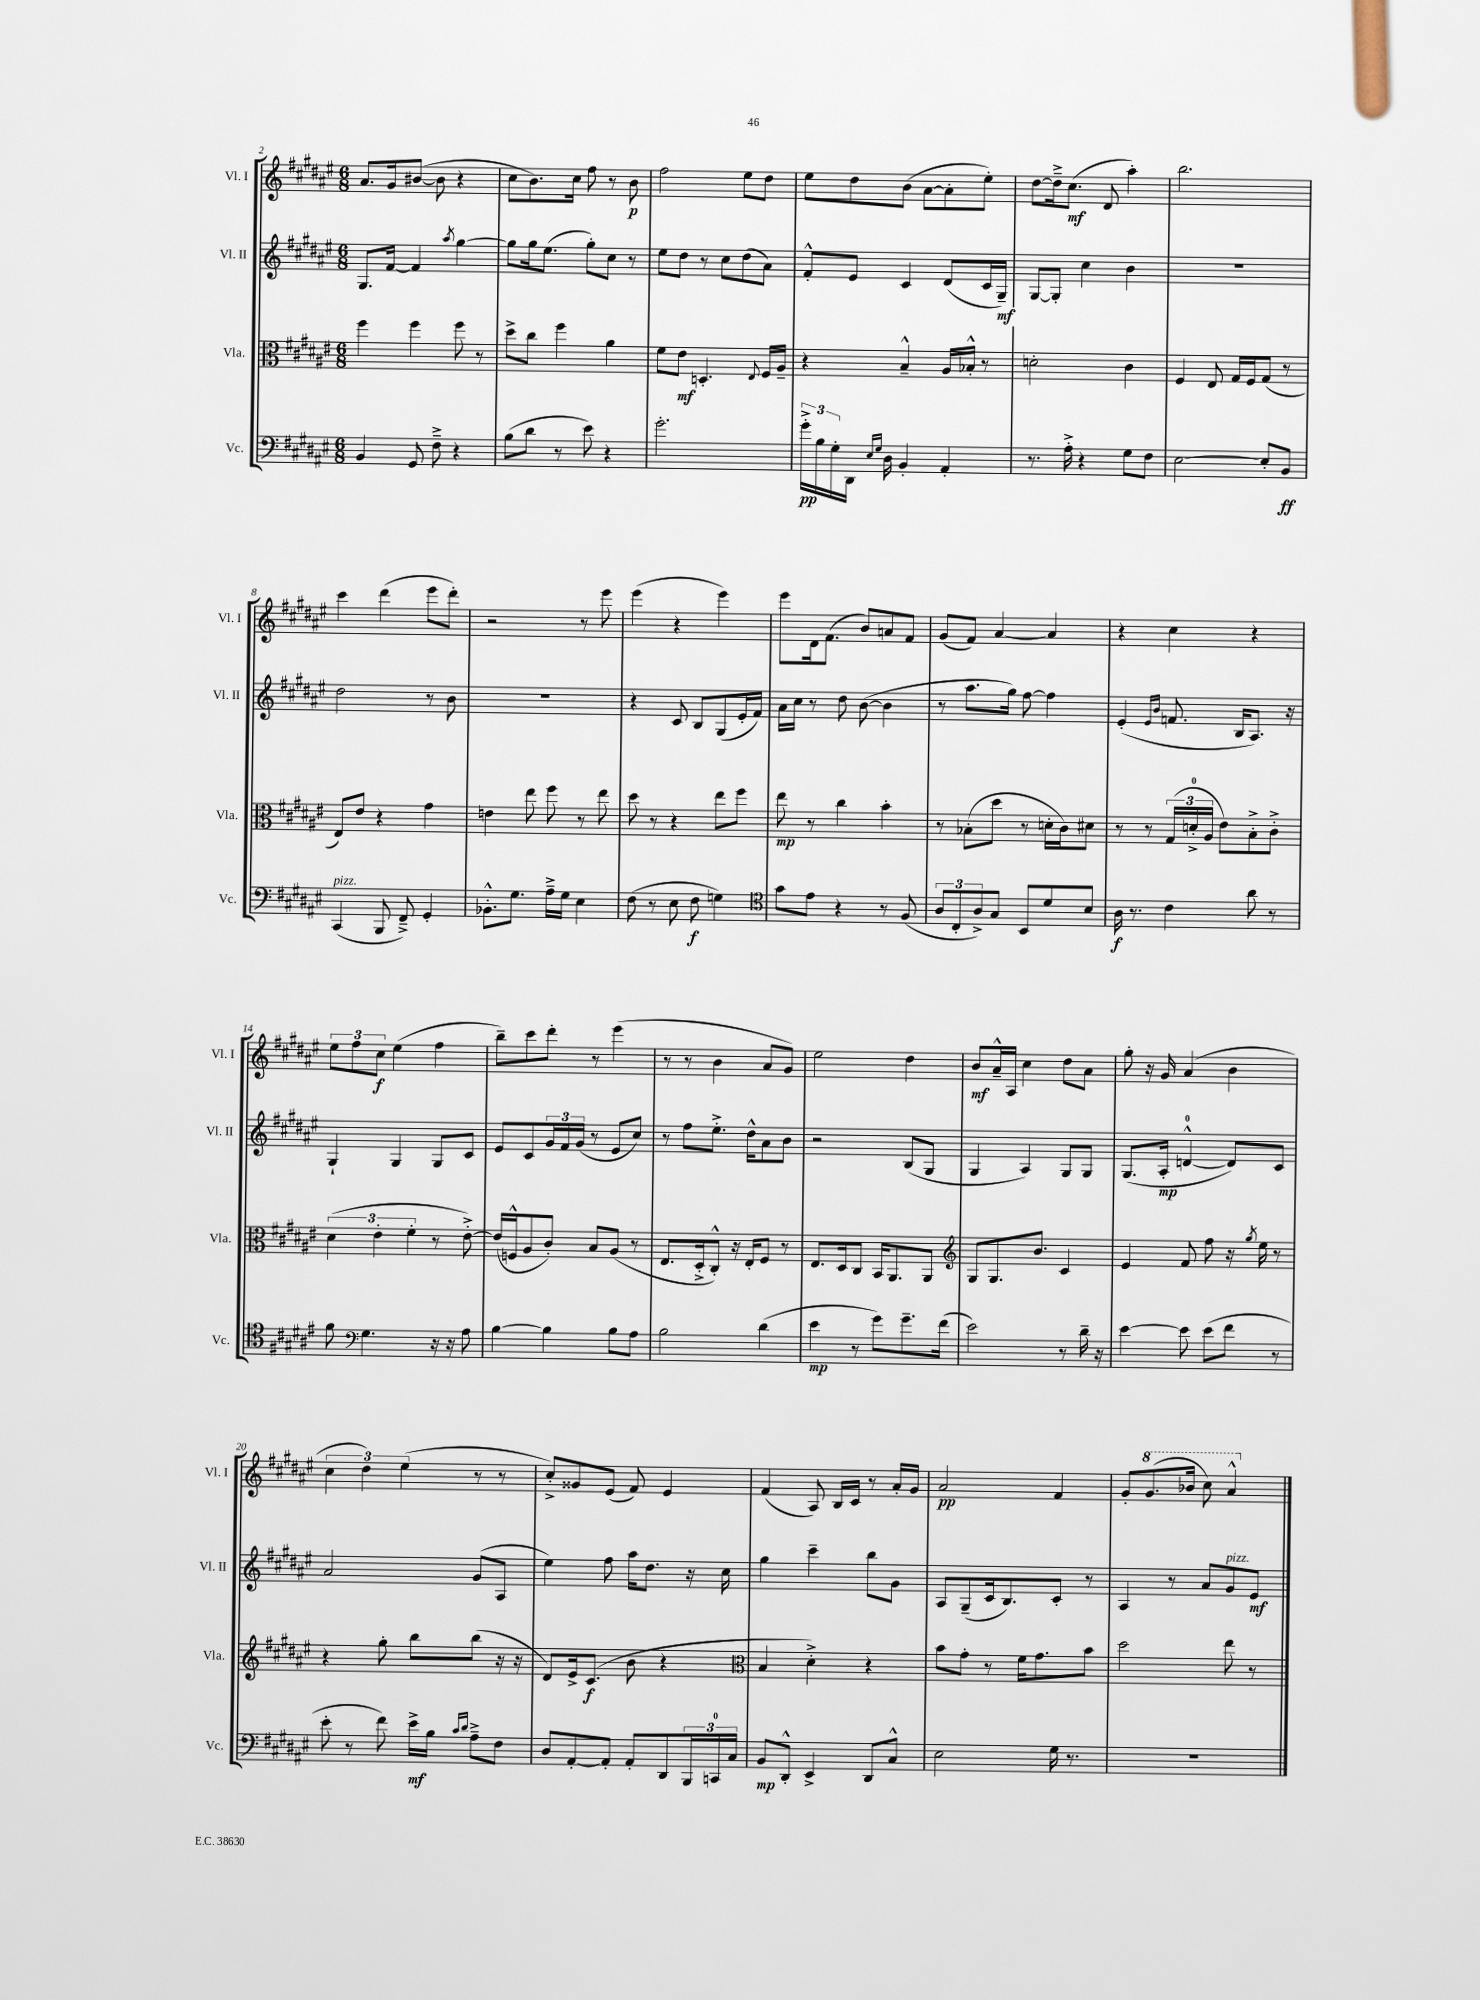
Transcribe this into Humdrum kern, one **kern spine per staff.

**kern	**dynam	**kern	**dynam	**kern	**dynam	**kern	**dynam
*part4	*part4	*part3	*part3	*part2	*part2	*part1	*part1
*staff4	*staff4	*staff3	*staff3	*staff2	*staff2	*staff1	*staff1
*I"Vc.	*	*I"Vla.	*	*I"Vl. II	*	*I"Vl. I	*
*I'Vc.	*	*I'Vla.	*	*I'Vl. II	*	*I'Vl. I	*
*clefF4	*	*clefC3	*	*clefG2	*	*clefG2	*
*k[f#c#g#d#a#e#]	*	*k[f#c#g#d#a#e#]	*	*k[f#c#g#d#a#e#]	*	*k[f#c#g#d#a#e#]	*
*M6/8	*	*M6/8	*	*M6/8	*	*M6/8	*
=2	=2	=2	=2	=2	=2	=2	=2
4BB/	.	4ff#\	.	8.G#/L	.	8.a#/L	.
.	.	.	.	[16f#/Jk	.	16g#/k	.
8GG#/	.	4ff#\	.	4f#/]	.	([8b#X/J	.
8F#~^\	.	.	.	.	.	8b#\]	.
.	.	.	.	8qaa#/	.	.	.
4r	.	8ff#\	.	[4gg#\	.	4r	.
.	.	8r	.	.	.	.	.
=3	=3	=3	=3	=3	=3	=3	=3
(8B\L	.	8dd#^\L	.	8gg#\L]	.	8cc#\L	.
8d#\J	.	8cc#\J	.	16gg#\k	.	8.b\)	.
.	.	.	.	(8.ee#\J	.	.	.
8r	.	4ff#\	.	.	.	.	.
.	.	.	.	.	.	16cc#\Jk	.
8e#\)	.	.	.	8gg#'\L)	.	8ff#\	.
4r	.	4a#\	.	8cc#\J	.	8r	.
.	.	.	.	8r	.	8b\	p
=4	=4	=4	=4	=4	=4	=4	=4
2.g#'\	.	8f#\L	.	8ee#\L	.	2ff#\	.
.	.	8e#\J	mf	8dd#\J	.	.	.
.	.	4.Dn'/	.	8r	.	.	.
.	.	.	.	8cc#\L	.	.	.
.	.	.	.	(8dd#\	.	8ee#\L	.
.	.	8qqE#/	.	.	.	.	.
.	.	16F#/LL	.	8a#\J)	.	8dd#\J	.
.	.	16A#~/JJ	.	.	.	.	.
=5	=5	=5	=5	=5	=5	=5	=5
24g#'^\LL	pp	4r	.	8f#'^^/L	.	8ee#\L	.
24B\	.	.	.	.	.	.	.
24G#'\	.	.	.	.	.	.	.
16DD#\JJ	.	.	.	8e#/J	.	8dd#\	.
16qqE#/LL	.	.	.	.	.	.	.
16qqG#/JJ	.	.	.	.	.	.	.
16D#\	.	.	.	.	.	.	.
4BB'/	.	4B~^^/	.	4c#/	.	(8b\J	.
.	.	.	.	.	.	[8a#\L	.
4AA#'/	.	16A#/LL	.	(8d#/L	.	8a#'\]	.
.	.	16B-X'^^/JJ	.	.	.	.	.
.	.	8r	.	16c#/L	.	8ee#'\J)	.
.	.	.	.	16G#~/JJ)	mf	.	.
=6	=6	=6	=6	=6	=6	=6	=6
8.r	.	2dn'\	.	[8G#/L	.	[8dd#\L	.
.	.	.	.	8G#'/J]	.	16dd#~^\k]	.
16A#'^\	.	.	.	.	.	(8.cc#\J	mf
4r	.	.	.	4cc#\	.	.	.
.	.	.	.	.	.	8d#/	.
8G#\L	.	4c#\	.	4b\	.	4aa#'\)	.
8F#\J	.	.	.	.	.	.	.
=7	=7	=7	=7	=7	=7	=7	=7
[2E#\	.	4F#/	.	2.r	.	2.bb\	.
.	.	8E#/	.	.	.	.	.
.	.	16G#/LL	.	.	.	.	.
.	.	16F#/J	.	.	.	.	.
8E#'/L]	.	(8G#/J	.	.	.	.	.
8BB/J	ff	8r	.	.	.	.	.
!!LO:LB:g=z
=8	=8	=8	=8	=8	=8	=8	=8
!LO:TX:a:i:t=pizz.	!	!	!	!	!	!	!
(4CC#/	.	8E#/L)	.	2dd#\	.	4ccc#\	.
.	.	8e#/J	.	.	.	.	.
8BBB/	.	4r	.	.	.	(4ddd#\	.
8FF#~^/)	.	.	.	.	.	.	.
4GG#'/	.	4g#\	.	8r	.	8eee#\L	.
.	.	.	.	8b\	.	8ddd#'\J)	.
=9	=9	=9	=9	=9	=9	=9	=9
8.BB-X'^^\L	.	4en\	.	2.r	.	2r	.
8.G#\J	.	.	.	.	.	.	.
.	.	8ee#\	.	.	.	.	.
16A#~^\LL	.	8ff#\	.	.	.	.	.
16G#\JJ	.	.	.	.	.	.	.
4E#\	.	8r	.	.	.	8r	.
.	.	8ee#\	.	.	.	8eee#\	.
=10	=10	=10	=10	=10	=10	=10	=10
(8F#\	.	8dd#\	.	4r	.	(4eee#\	.
8r	.	8r	.	.	.	.	.
8E#\	.	4r	.	8c#/	.	4r	.
8F#\	f	.	.	8B/L	.	.	.
4Gn\)	.	8ee#\L	.	(8G#/	.	4eee#\)	.
.	.	8ff#\J	.	16e#'/L	.	.	.
.	.	.	.	16f#/JJ)	.	.	.
=11	=11	=11	=11	=11	=11	=11	=11
*clefC4	*	*	*	*	*	*	*
8g#\L	.	8ee#\	mp	16a#\LL	.	8eee#\L	.
.	.	.	.	16cc#\JJ	.	.	.
8e#\J	.	8r	.	8r	.	16d#\k	.
.	.	.	.	.	.	(8.f#\J	.
4r	.	4cc#\	.	8dd#\	.	.	.
.	.	.	.	([8b\	.	8b/L)	.
8r	.	4b'\	.	4b\]	.	8an/	.
(8F#/	.	.	.	.	.	8f#/J	.
=12	=12	=12	=12	=12	=12	=12	=12
12A#/L	.	8r	.	8r	.	(8g#/L	.
12C#'/	.	.	.	.	.	.	.
.	.	(8B-X'\L	.	8.aa#\L	.	8f#/J)	.
12A#^/)	.	.	.	.	.	.	.
8G#/J	.	8dd#\J	.	.	.	[4a#/	.
.	.	.	.	16gg#\Jk)	.	.	.
8BB/L	.	8r	.	[8ff#\	.	.	.
8d#/	.	16dn'\LL	.	4ff#\]	.	4a#/]	.
.	.	16c#\J)	.	.	.	.	.
8B/J	.	8d#X\J	.	.	.	.	.
=13	=13	=13	=13	=13	=13	=13	=13
16A#\	f	8r	.	(4e#'/	.	4r	.
8.r	.	.	.	.	.	.	.
.	.	8r	.	.	.	.	.
.	.	.	.	16qqe#/LL	.	.	.
.	.	.	.	16qqb/JJ	.	.	.
4c#\	.	(24G#/LL	.	8.fn/	.	4cc#\	.
.	.	24dn'^/	.	.	.	.	.
.	.	24A#/JJ	.	.	.	.	.
.	.	8e#\L)	.	.	.	.	.
.	.	.	.	16B/KL	.	.	.
8a#\	.	8B'^\	.	8.A#/J)	.	4r	.
8r	.	8c#'^\J	.	.	.	.	.
.	.	.	.	16r	.	.	.
!!LO:LB:g=z
=14	=14	=14	=14	=14	=14	=14	=14
8f#\	.	(6d#\	.	4G#`/	.	12ee#\L	.
.	.	.	.	.	.	12ff#\	.
*clefF4	*	*	*	*	*	*	*
4.G#\	.	.	.	.	.	.	.
.	.	6e#'\	.	.	.	12cc#\J	f
.	.	.	.	4G#/	.	(4ee#\	.
.	.	6f#'\	.	.	.	.	.
16r	.	8r	.	8G#/L	.	4ff#\	.
16r	.	.	.	.	.	.	.
8A#\	.	[8e#'^\)	.	8c#/J	.	.	.
=15	=15	=15	=15	=15	=15	=15	=15
[4B\	.	(16e#/LL]	.	8e#/L	.	8bb~\L)	.
.	.	16Fn^^/J	.	.	.	.	.
.	.	8A#/	.	8c#/	.	8ccc#\	.
4B\]	.	8c#'/J)	.	24g#/L	.	8ddd#'\J	.
.	.	.	.	24f#/	.	.	.
.	.	.	.	(24g#/JJ	.	.	.
.	.	8B/L	.	8r	.	8r	.
8B\L	.	(8A#/J	.	8e#/L	.	(4eee#\	.
8A#\J	.	8r	.	8cc#/J)	.	.	.
=16	=16	=16	=16	=16	=16	=16	=16
2B\	.	8.E#/L	.	8r	.	8r	.
.	.	.	.	8ff#\L	.	8r	.
.	.	16D#'^/k	.	.	.	.	.
.	.	8C#'^^/J)	.	8.ee#'^\J	.	4b\	.
.	.	16r	.	.	.	.	.
.	.	16E#'/KL	.	16dd#^^\KL	.	.	.
(4d#\	.	8F#/J	.	8a#\	.	8a#/L	.
.	.	8r	.	8b\J	.	8g#/J)	.
=17	=17	=17	=17	=17	=17	=17	=17
4e#\	mp	8.E#/L	.	2r	.	2ee#\	.
.	.	16D#/k	.	.	.	.	.
8r	.	8C#/J	.	.	.	.	.
8g#\L)	.	16BB/KL	.	.	.	.	.
.	.	8.AA#/	.	.	.	.	.
8.g#~\	.	.	.	(8B/L	.	4dd#\	.
.	.	8AA#/J	.	8G#/J	.	.	.
(16f#\Jk	.	.	.	.	.	.	.
=18	=18	=18	=18	=18	=18	=18	=18
*	*	*clefG2	*	*	*	*	*
2e#\)	.	8G#/L	.	4G#/	.	8b/L	mf
.	.	8.G#/	.	.	.	16a#~^^/L	.
.	.	.	.	.	.	16A#/JJ	.
.	.	.	.	4A#/)	.	4cc#\	.
.	.	8.b/J	.	.	.	.	.
8r	.	4c#/	.	8G#/L	.	8dd#\L	.
16d#~\	.	.	.	8G#/J	.	8a#\J	.
16r	.	.	.	.	.	.	.
=19	=19	=19	=19	=19	=19	=19	=19
[4e#\	.	4e#/	.	(8.G#/L	.	8gg#'\	.
.	.	.	.	.	.	16r	.
.	.	.	.	16A#'/Jk	mp	16g#/	.
8e#\]	.	8f#/	.	[4dn^^/	.	(4a#/	.
(8e#\L	.	8ff#\	.	.	.	.	.
8f#\J	.	16r	.	8d/L])	.	4b\	.
.	.	8qgg#/	.	.	.	.	.
.	.	16ee#\	.	.	.	.	.
8r	.	8r	.	8c#/J	.	.	.
!!LO:LB:g=z
=20	=20	=20	=20	=20	=20	=20	=20
8e#'\	.	4r	.	2a#/	.	6cc#\	.
8r	.	.	.	.	.	.	.
.	.	.	.	.	.	6dd#\)	.
8f#\)	.	8gg#'\	.	.	.	.	.
.	.	.	.	.	.	(6ee#\	.
16e#^\LL	mf	8bb\L	.	.	.	.	.
16B\JJ	.	.	.	.	.	.	.
16qqc#/LL	.	.	.	.	.	.	.
16qqd#/JJ	.	.	.	.	.	.	.
8A#~^\L	.	(8bb\J	.	(8g#/L	.	8r	.
8F#\J	.	16r	.	8A#/J	.	8r	.
.	.	16r	.	.	.	.	.
=21	=21	=21	=21	=21	=21	=21	=21
8D#/L	.	8d#/L)	.	4ee#\)	.	8cc#'^/L)	.
[8AA#'/	.	16e#^/k	.	.	.	8g##X/	.
.	.	(8.c#/J	f	.	.	.	.
8AA#'/J]	.	.	.	8ff#\	.	(8e#/J	.
8AA#'/L	.	8b\	.	16aa#\KL	.	8f#/)	.
.	.	.	.	8.dd#\J	.	.	.
8DD#/	.	4r	.	.	.	4e#/	.
24BBB/L	.	.	.	16r	.	.	.
24CCn/	.	.	.	.	.	.	.
.	.	.	.	16cc#\	.	.	.
24C#/JJ	.	.	.	.	.	.	.
=22	=22	=22	=22	=22	=22	=22	=22
*	*	*clefC3	*	*	*	*	*
8BB/L	mp	4B/	.	4gg#\	.	(4f#/	.
8DD#'^^/J	.	.	.	.	.	.	.
4EE#^/	.	4d#'^\)	.	4ccc#~\	.	8A#/)	.
.	.	.	.	.	.	16B/LL	.
.	.	.	.	.	.	16c#/JJ	.
8DD#/L	.	4r	.	8bb\L	.	8r	.
8C#^^/J	.	.	.	8g#\J	.	16a#'/LL	.
.	.	.	.	.	.	16g#/JJ	.
=23	=23	=23	=23	=23	=23	=23	=23
2E#\	.	8b\L	.	8A#/L	.	2a#/	pp
.	.	8g#'\J	.	(8G#~/	.	.	.
.	.	8r	.	16c#/k	.	.	.
.	.	.	.	8.B/)	.	.	.
.	.	16f#\KL	.	.	.	.	.
.	.	8.g#\	.	.	.	.	.
16G#\	.	.	.	8c#'/J	.	4f#/	.
8.r	.	.	.	.	.	.	.
.	.	8b\J	.	8r	.	.	.
=24	=24	=24	=24	=24	=24	=24	=24
2.r	.	2dd#\	.	4A#/	.	8g#'/L	.
*	*	*	*	*	*	*8va	*
.	.	.	.	.	.	(8.gg#/	.
.	.	.	.	8r	.	.	.
.	.	.	.	.	.	16bb-X/Jk	.
.	.	.	.	8a#/L	.	8ccc#\)	.
!	!	!	!	!LO:TX:a:i:t=pizz.	!	!	!
.	.	8ee#\	.	8g#/	.	4aa#^^/	.
.	.	8r	.	8e#/J	mf	.	.
*	*	*	*	*	*	*X8va	*
==	==	==	==	==	==	==	==
*-	*-	*-	*-	*-	*-	*-	*-
